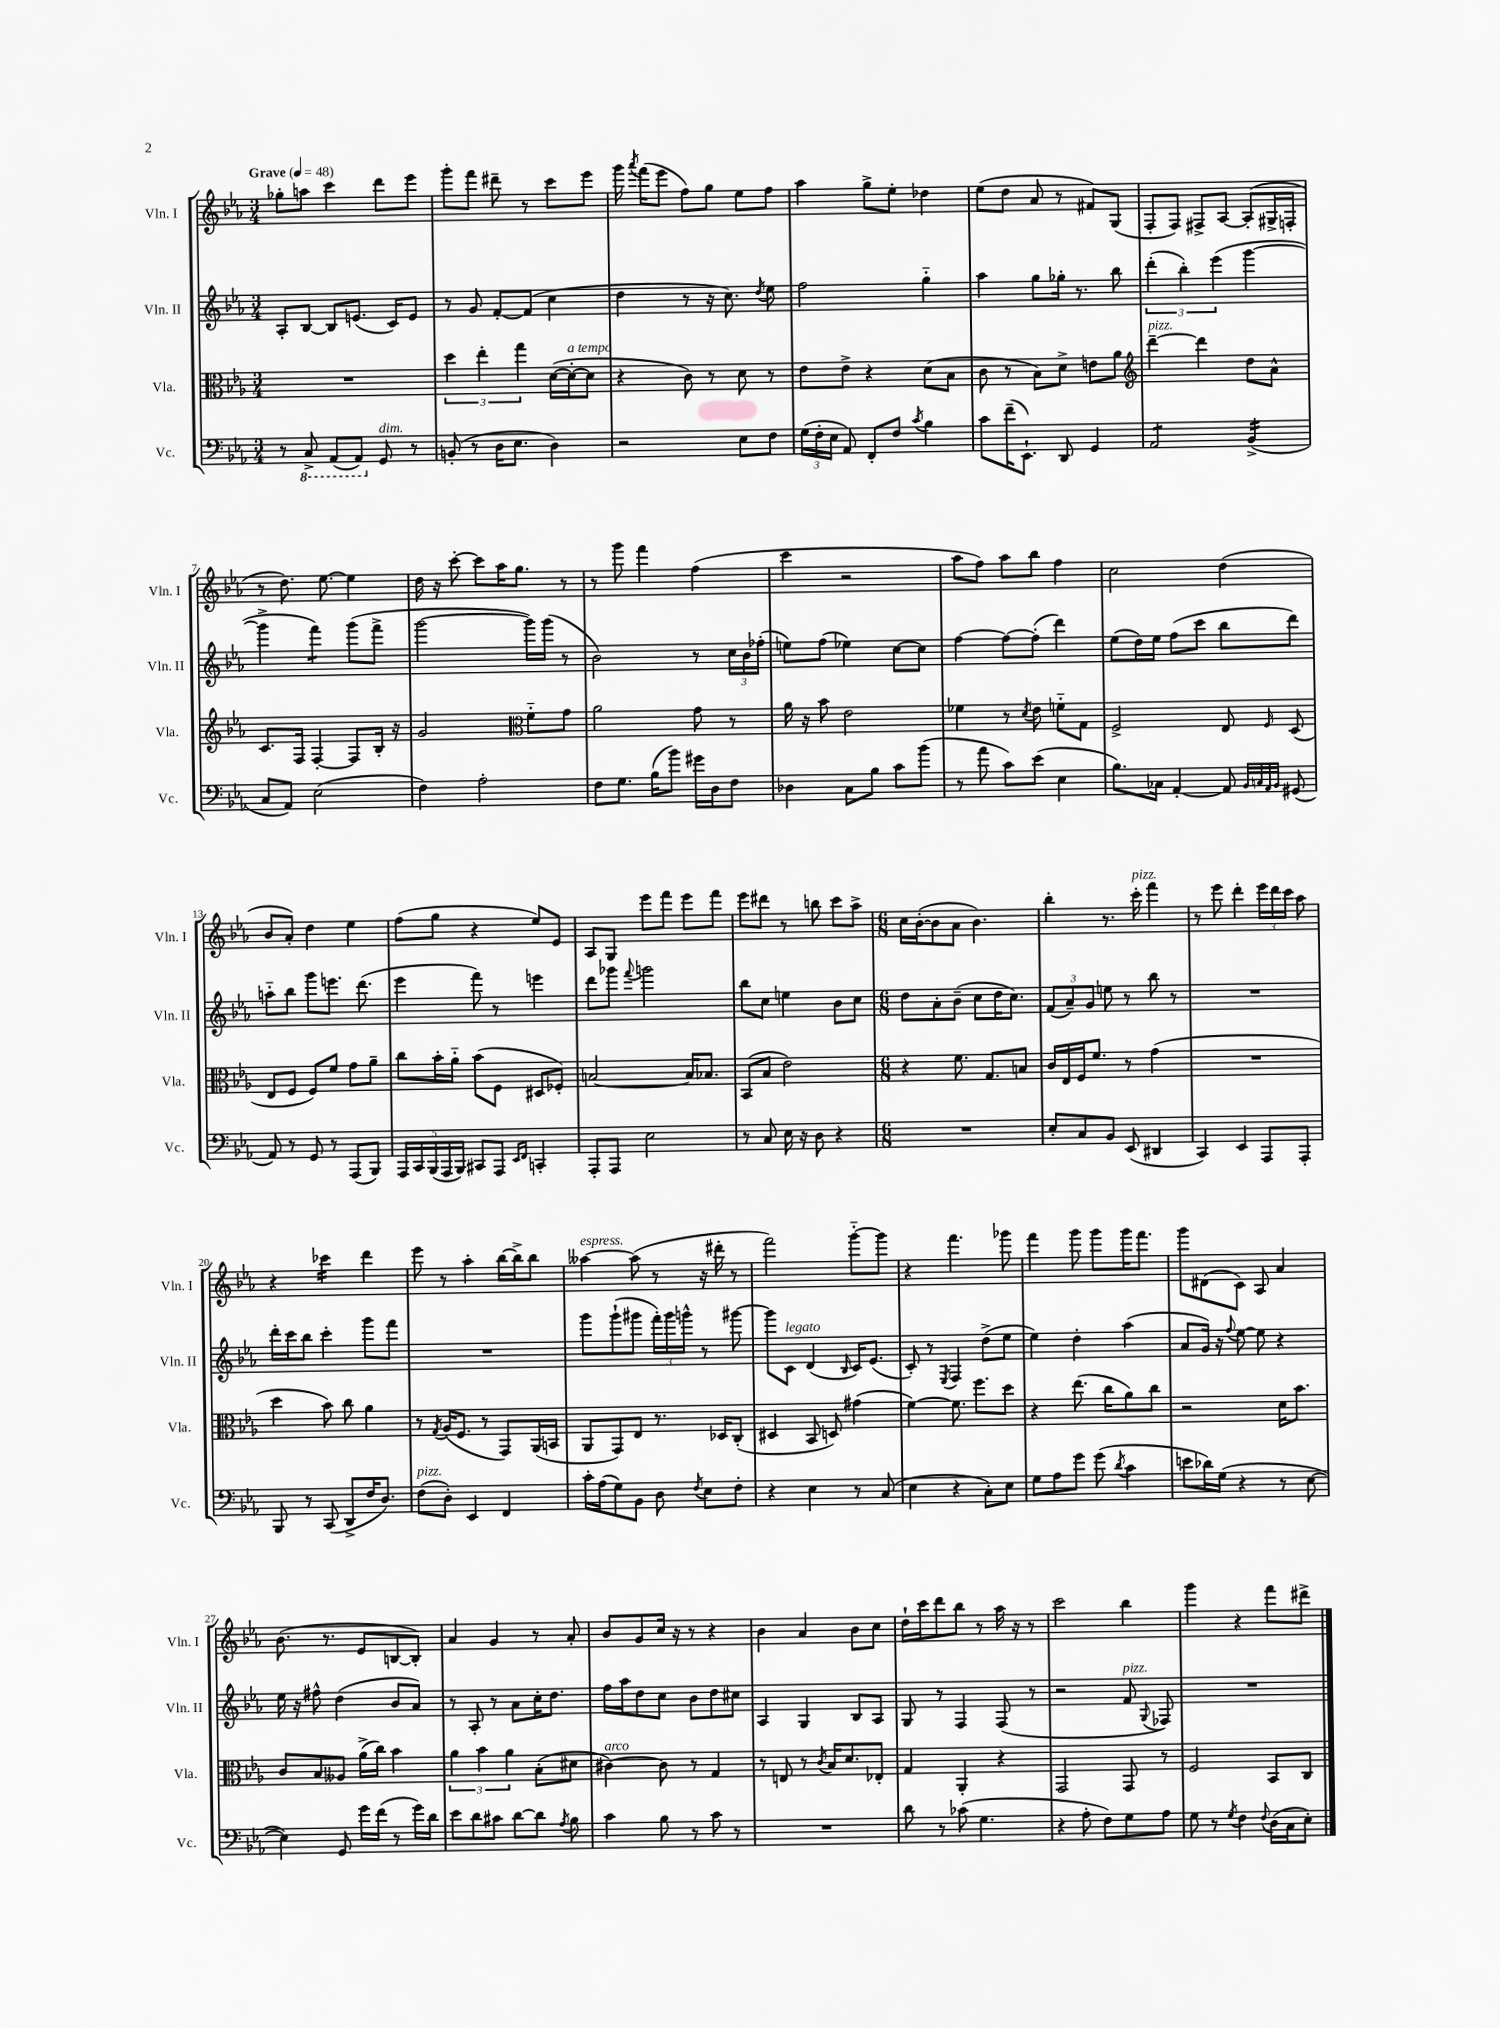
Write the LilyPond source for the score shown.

<<
\new StaffGroup <<
\new Staff = "s0" \with { instrumentName = "Vln. I" shortInstrumentName = "Vln. I" } {
    \clef treble \key ees \major \numericTimeSignature \time 3/4 \tempo "Grave" 4 = 48
    \autoBeamOff ges''8[-. a''8] c'''4 d'''8[ ees'''8] |
    g'''8[-. f'''8] dis'''8-- r8 c'''8[ ees'''8] |
    g'''16 \acciaccatura { aes'''8 } f'''16[( ees'''8] f''8[) g''8] ees''8[ f''8] |
    aes''4 g''8[-> ees''8]-. des''4 |
    ees''8[( d''8] aes'8 r8 fis'8[) g8]( |
    f8[-. f8]) fis8[-> aes8]~ aes8[-.( gis16-> f16]-. |
    r8 d''8.) ees''8.~ ees''4 |
    d''16 r16 c'''8~-. c'''8[ aes''16 g''8.] r8 |
    r8 g'''8 f'''4 f''4( |
    c'''4 r2 |
    aes''8[ f''8]) aes''8[ bes''8] f''4 |
    c''2 d''4( |
    bes'8[ aes'8]-.) d''4 ees''4 |
    f''8[( g''8] r4 ees''8[) ees'8] |
    aes8[ g8] ees'''8[ f'''8] ees'''8[ f'''8] |
    ees'''8[ dis'''8] r8 b''8 c'''8[ aes''8]-> |
    \numericTimeSignature \time 6/8 c''16[ bes'16~-.( bes'8 aes'8] bes'4.) |
    bes''4-. r8. c'''16-.^\markup { \italic "pizz." } f'''4 |
    r8 ees'''8 d'''4-. \tuplet 3/2 { ees'''16[ d'''16 c'''16] } aes''8 |
    r4 ces'''4:16 d'''4 |
    ees'''8 r8 aes''4-. bes''16[~ bes''16-> bes''8] |
    aeses''4~^\markup { \italic "espress." } aeses''8( r8 r16 dis'''16-. r8 |
    f'''2) g'''8[~-_ g'''8] |
    r4 f'''4. ges'''8 |
    f'''4 g'''8 g'''8[ g'''16 f'''8.] |
    g'''8[ dis'8( c'8]) aes8 aes'4 |
    bes'8.( r8. ees'8[ b8~ b8]-.) |
    aes'4 g'4 r8 aes'8-. |
    bes'8[ g'8 c''16] r16 r8 r4 |
    bes'4 aes'4 bes'8[ c''8] |
    d''16[-! c'''16 d'''8 bes''8] r8 aes''16 r16 r8 |
    c'''2 bes''4 |
    g'''4 r4 f'''8[ dis'''8]-> \bar "|." |
}
\new Staff = "s1" \with { instrumentName = "Vln. II" shortInstrumentName = "Vln. II" } {
    \clef treble \key ees \major \numericTimeSignature \time 3/4
    \autoBeamOff aes8[-. bes8]~ bes8[ e'8.]( c'16[) e'8] |
    r8 g'8 f'8[~-. f'8]( c''4 |
    d''4 r8 r16 c''8.) \acciaccatura { d''8 } ees''8 |
    f''2 g''4-_ |
    aes''4 g''8[ ges''16]-. r8. bes''8 |
    \tuplet 3/2 { d'''4-.( bes''4-.) ees'''4( } g'''4~ |
    g'''4-> f'''4:8) g'''8[( f'''8]-> |
    g'''2~ g'''16[) g'''16]( r8 |
    bes'2) r8 \tuplet 3/2 { c''16[ bes'16 fes''16]-.( } |
    e''8[) f''8]( ees''4) c''8[~ c''8] |
    f''4~ f''8[~ f''8]-.( d'''4) |
    ees''8[( d''16) ees''16] f''8[( c'''8] bes''8[ d'''8]) |
    a''8[-_ bes''8] g'''8[ e'''8.] d'''8.( |
    ees'''4 f'''8) r8 e'''4 |
    d'''8[ ges'''8] \appoggiatura { f'''8 } g'''2 |
    bes''8[ c''8] e''4 bes'8[ c''8] |
    \numericTimeSignature \time 6/8 d''8[ aes'8-. bes'8]--( c''8[ d''16 c''8.]) |
    \tuplet 3/2 { f'8[( aes'8--) g'8] } e''8 r8 bes''8 r8 |
    R2. |
    d'''16[-. c'''16 bes''8] c'''4-. g'''8[ f'''8] |
    R2. |
    g'''8[ g'''8-!( gis'''8] \tuplet 3/2 { f'''16[-.) gis'''16 g'''16]-^ } r8 gis'''8~ |
    gis'''8[ c'8]^\markup { \italic "legato" } d'4( \grace { bes16 } c'16[) ees'8.]( |
    c'8-.) r8 \acciaccatura { ees8 } f4 d''8[->( ees''8] |
    ees''4) d''4-. aes''4( |
    aes'8[ g'16]) r16 \appoggiatura { f''8 } ees''8~ ees''8 r4 |
    ees''16 r16 fis''8-^ d''4( bes'8[ aes'8]) |
    r8 aes8-. r8 aes'8[ c''16-. d''8.] |
    f''16[ aes''16 d''8 c''8] bes'8[ d''8 cis''8] |
    aes4 g4 bes8[ aes8] |
    g8 r8 f4 f8( r8 |
    r2 f'8^\markup { \italic "pizz." } \appoggiatura { g8 } fes8) |
    R2. \bar "|." |
}
\new Staff = "s2" \with { instrumentName = "Vla." shortInstrumentName = "Vla." } {
    \clef alto \key ees \major \numericTimeSignature \time 3/4
    \autoBeamOff R2. |
    \tuplet 3/2 { d''4 ees''4-. g''4 } d'16[~( d'16~-.^\markup { \italic "a tempo" } d'8] |
    r4 c'8) r8 d'8 r8 |
    ees'8[ ees'8]-> r4 d'8[( bes8] |
    c'8 r8 bes8[) d'8]-> e'8[ aes'8] |
    \clef treble d'''4~--^\markup { \italic "pizz." } d'''4 d''8[ aes'8]-^ |
    c'8.[ f16] f4~-. f8[ bes16]-. r16 |
    g'2 \clef alto f'8[-_ g'8] |
    aes'2 g'8 r8 |
    aes'16 r16 bes'8 ees'2 |
    fes'4 r8 \acciaccatura { d'8 } ees'8 f'8[-_ g8] |
    f2-> ees8 \grace { f16 } d8( |
    ees8[ f8] f8[) f'8] g'8[ aes'8]-- |
    c''8[ bes'16-. aes'16]-_ bes'8[( f8] dis8[ fes8]-.) |
    b2~ b16[ bes8.] |
    bes,8[( bes8] ees'2) |
    \numericTimeSignature \time 6/8 r4 f'8. g8.[ b8] |
    c'16[ ees16 f16 f'8.] r8 g'4( |
    R2. |
    d''4 bes'8) c''8 aes'4 |
    r8 \acciaccatura { g8 } aes16[( f8.] r8 g,8[) aes,16( b,16] |
    aes,8[ g,8) ees8] r8. des16[ c8]-.( |
    dis4 bes,8 d8) gis'4( |
    f'4~) f'8. f''8.[ d''8] |
    r4 ees''8.( c''16[ aes'8) c''8] |
    r2 d'16[ bes'8.] |
    c'8[ bes8 aeses8] aes'16[->( c''16]) bes'4 |
    \tuplet 3/2 { aes'4 bes'4 aes'4 } bes8[-.( dis'8] |
    cis'4~^\markup { \italic "arco" }) cis'8 r8 g4 |
    r8 e8 r8 \acciaccatura { c'8 } bes16[ d'8. ees8]-. |
    g4 aes,4-. r4 |
    g,2 g,8 r8 |
    f2 bes,8[ c8] \bar "|." |
}
\new Staff = "s3" \with { instrumentName = "Vc." shortInstrumentName = "Vc." } {
    \clef bass \key ees \major \numericTimeSignature \time 3/4
    \autoBeamOff r8 \ottava #-1 c,8-> aes,,8[( aes,,8]) \ottava #0 g,8^\markup { \italic "dim." } r8 |
    b,8-.( r8 d16[ ees8.] d4) |
    r2 ees8[ f8] |
    \tuplet 3/2 { g16[( f16-. ees16] } aes,8) f,8[-. f8] \acciaccatura { c'8 } bes4 |
    c'8[ f'16--( ees,8.]-!) d,8 g,4 |
    aes,2:8 bes,4:16->( |
    c8[ aes,8]) ees2( |
    f4) aes2-. |
    f8[ g8.] bes16[( bes'8]) gis'16[ d16 f8] |
    des4 c8[ bes8] c'8[ bes'8]( |
    r8 aes'8 c'8[) ees'8]( ees4 |
    bes8.[) ces16] aes,4~-. aes,8 \grace { bes,32[ c32 aes,32 bes,32] } gis,8( |
    aes,8) r8 g,8 r8 aes,,8[( bes,,8]) |
    \tuplet 5/4 { aes,,16[ c,16 bes,,16( aes,,16 bes,,16]) } cis,8[ aes,,8] \grace { ees,16[ f,16] } c,4-. |
    aes,,8[-. aes,,8] ees2 |
    r8 c8 ees16 r16 d8 r4 |
    \numericTimeSignature \time 6/8 R2. |
    ees8[-. c8 bes,8] ees,8( dis,4 |
    c,4) ees,4 aes,,8[ aes,,8]-. |
    bes,,8 r8 c,8( d,8[-> f16 d8.]) |
    f8[^\markup { \italic "pizz." }( d8]-.) ees,4 f,4 |
    c'16[-. aes16( g8) bes,8] d8 \acciaccatura { f8 } ees8[ f8]-. |
    r4 ees4 r8 c8( |
    ees4 r4 c8[-.) ees8] |
    g8[ aes8 g'8] g'8( \acciaccatura { d'8 } c'4 |
    e'8[ des'16) g16]( r4 r8 ees8~ |
    ees4) g,8 g'16[ f'16]( r8 g'16[) d'16] |
    ees'8[ d'8 cis'8] d'8[~ d'8] \acciaccatura { aes8 } bes8 |
    c'4 bes8 r8 c'8 r8 |
    R2. |
    d'8 r8 ces'8( g4. |
    r4 aes8-. f8[) g8 aes8] |
    g8 r8 \acciaccatura { g8 } f4 \appoggiatura { f8 } d16[( c16 ees8]-.) \bar "|." |
}
>>
>>
